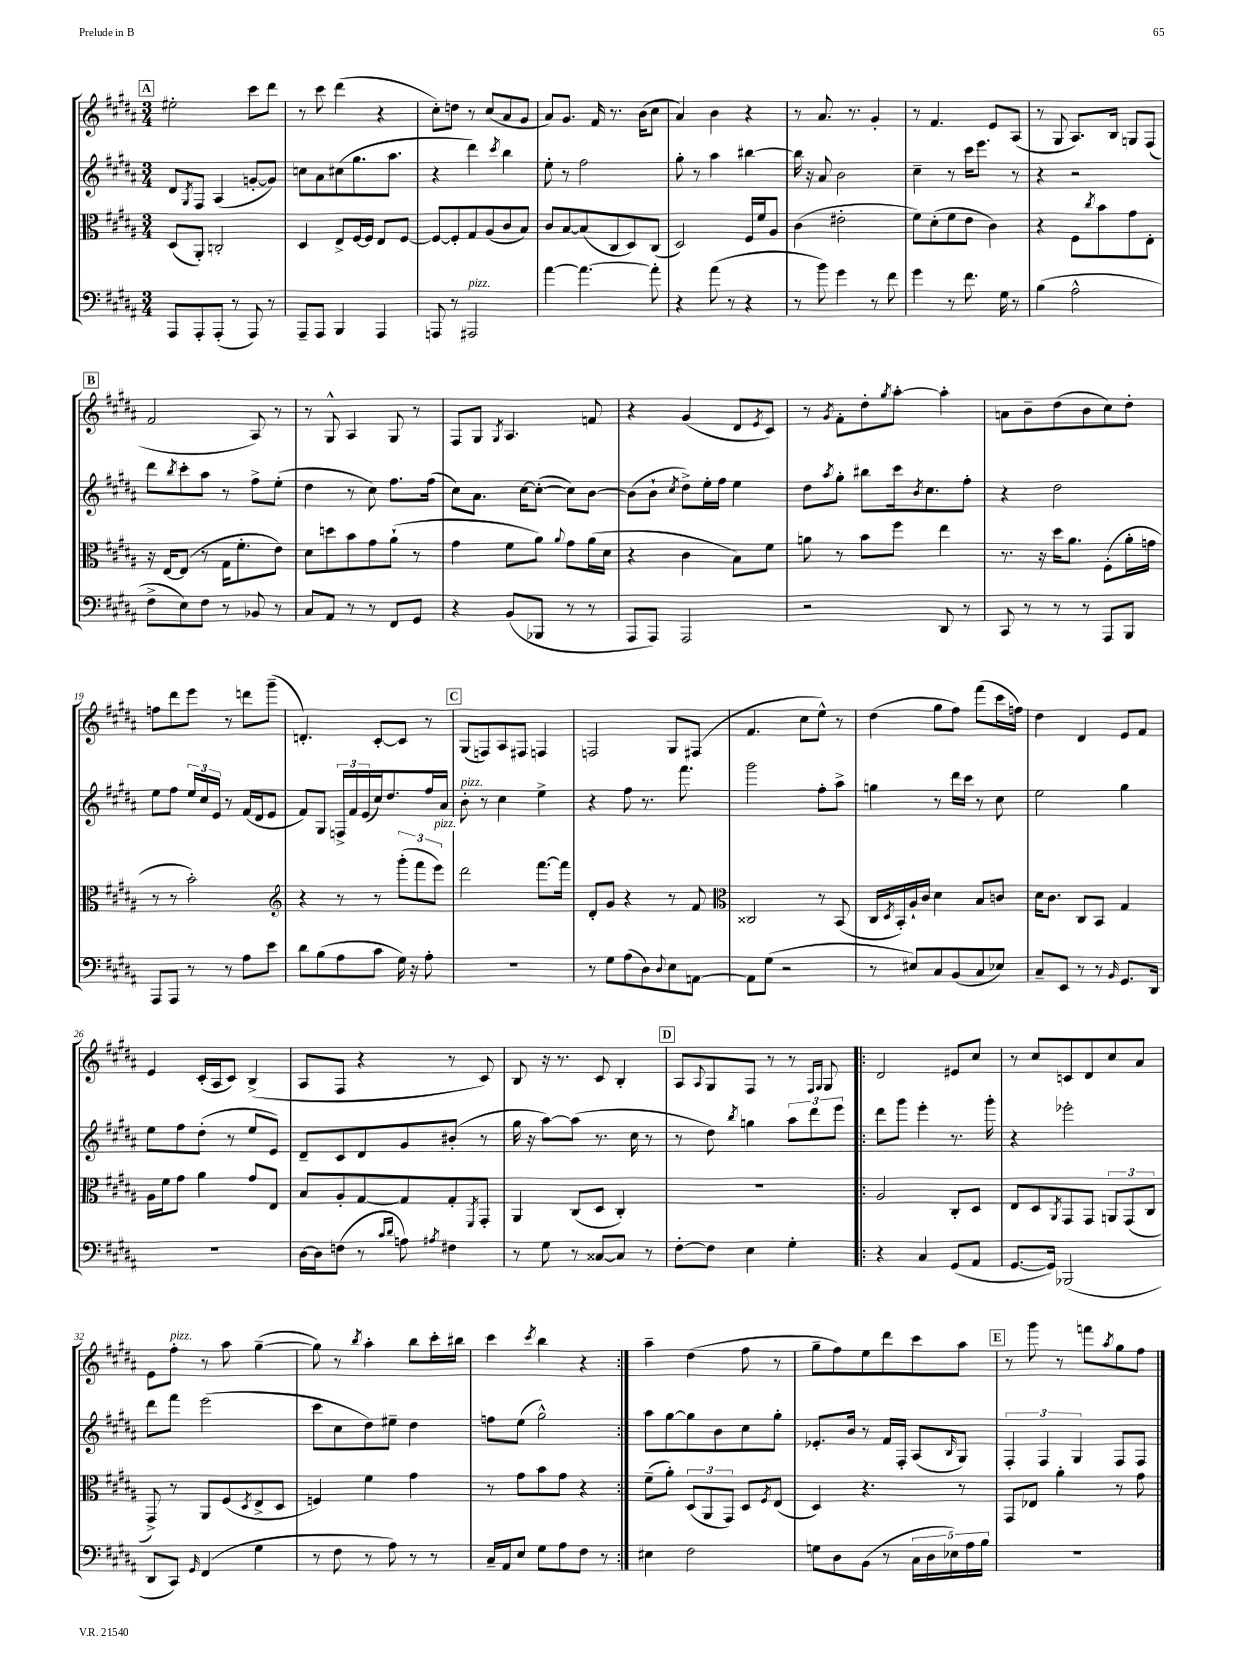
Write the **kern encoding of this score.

**kern	**kern	**kern	**kern
*staff4	*staff3	*staff2	*staff1
*clefF4	*clefC3	*clefG2	*clefG2
*k[f#c#g#d#a#]	*k[f#c#g#d#a#]	*k[f#c#g#d#a#]	*k[f#c#g#d#a#]
*M3/4	*M3/4	*M3/4	*M3/4
8AAA#	(8D#	8d#	2ee#'
.	.	8qG#	.
8AAA#'	8AA#')	8F#	.
(8AAA#'	2C'	(4A#	.
8r	.	.	.
8AAA#)	.	[8g'	8ccc#
8r	.	8g])	8ddd#
=	=	=	=
8AAA#~	4D#	8cc	8r
8AAA#	.	8a#	8ccc#
4BBB	8E^	(8cc#	(4ddd#
.	[16F#	8.gg#	.
.	16F#]	.	.
4AAA#	8E	.	4r
.	.	8.aa#	.
.	[8F#	.	.
=	=	=	=
8AAA	8F#_	4r	8cc#')
8r	8F#']	.	8dd
2AAA#	8G#	4ddd#)	8r
.	(8A#	.	(8cc#
.	.	8qccc#	.
.	8c#	4bb	8a#
.	8B)	.	8g#
=	=	=	=
[4a#	8c#	8ee'	8a#)
.	[8B	8r	8.g#
4.a#_	(8B]	2ff#	.
.	.	.	16f#
.	8C#	.	8.r
.	8D#)	.	.
.	.	.	(16b
8a#']	(8C#	.	8cc#
=	=	=	=
4r	2D#)	8gg#'	4a#)
.	.	8r	.
(8a#	.	4aa#	4b
8r	.	.	.
4r	16F#	[4bb#	4r
.	16f#	.	.
.	8A#	.	.
=	=	=	=
8r	(4c#	16bb#]	8r
.	.	16r	.
8b)	.	8a#	8.a#
4g#	2e#'	2b	.
.	.	.	8.r
8r	.	.	4g#'
8f#	.	.	.
=	=	=	=
4g#	8f#)	4cc#~	8r
.	(8d#'	.	4.f#
8r	8f#	8r	.
8.f#	8e	16ccc#	.
.	.	8.eee	.
.	4c#)	.	8e
16G#	.	.	.
8r	.	8r	(8A#
=	=	=	=
(4B	4r	4r	8r
.	.	.	8G#
2A#^^	8F#	2r	8.A#)
.	8qcc#	.	.
.	8b	.	.
.	.	.	16B
.	8g#	.	8G
.	8E'	.	(8F#
=	=	=	=
8F#^	16r	8ddd#	2f#
.	[16E	.	.
.	.	8qbb	.
8E)	(8E]	8ccc#'	.
8F#	8r	8aa#	.
8r	16G#	8r	.
.	8.f#'	.	.
8BB-	.	8ff#^	8A#)
8r	8e)	(8ee'	8r
=	=	=	=
8C#	8d#	4dd#	8r
8AA#	8dd	.	8G#^^
8r	8b	8r	4A#
8r	8g#	8cc#)	.
8FF#	(8a#`	8.ff#	8G#
8GG#	8r	.	8r
.	.	(16ff#	.
=	=	=	=
4r	4g#	8cc#)	8F#
.	.	8.a#	8G#
.	.	.	8qG#
(8BB	8f#	.	4.A#
.	.	[16cc#	.
8BBB-	8a#)	(8cc#'_	.
.	8qqa#	.	.
8r	8g#	8cc#])	.
8r	(16a#	[8b	8f
.	16d#	.	.
=	=	=	=
8AAA#	4r	(8b]	4r
8AAA#)	.	8b`	.
.	.	8qcc#	.
2AAA#	4c#	8dd#^)	(4g#
.	.	16ee'	.
.	.	16ff#	.
.	8B)	4ee	8d#
.	.	.	8qe
.	8f#	.	8c#)
=	=	=	=
2r	8a	8dd#	8r
.	.	8qaa#	8qg#
.	8r	8gg#'	8f#'
.	8b	8bb#	8dd#'
.	.	.	8qgg#
.	8ff#	16ccc#	[8aa#'
.	.	8qb	.
.	.	8.cc#	.
8DD#	4ee	.	4aa#']
8r	.	8ff#'	.
=	=	=	=
8CC#	8.r	4r	8a
8r	.	.	8b~
.	16r	.	.
8r	16dd#	2dd#	(8dd#
.	8.a#	.	.
8r	.	.	8b
8AAA#	(8F#'	.	8cc#)
8BBB	16a#'	.	8dd#'
.	16g	.	.
=	=	=	=
8AAA#	8r	8ee	8ff
8AAA#	8r	8ff#	8ddd#
8r	2b')	24ee	8eee
.	.	24cc#	.
.	.	24e	.
8r	.	8r	8r
8A#	.	(16f#	8ddd
.	.	16d#	.
8e	.	8e	(8ggg#~
=	=	=	=
*	*clefG2	*	*
8d#	4r	8f#)	4.d')
(8B	.	8G#	.
8A#	8r	24F^	.
.	.	24f#	.
.	.	(24e	.
8c#	8r	16cc#)	[8c#'
.	.	8.dd#	.
16G#)	(12ggg#'	.	8c#]
16r	.	.	.
.	12fff#	.	.
8A#'	.	16ff#	8r
.	12eee)	.	.
.	.	16a#	.
=	=	=	=
2.r	2ddd#	8b'	(8G#
.	.	8r	8F)
.	.	4cc#	8A#
.	.	.	8F#
.	[8.fff#	4ee^	4F
.	16fff#]	.	.
=	=	=	=
8r	8d#'	4r	2F
8G#	8g#	.	.
(8A#	4r	8ff#	.
8D#)	.	8.r	.
8qqD#	.	.	.
8E	8r	.	8G#
.	.	8.fff#	.
[8AA	8f#	.	(8F#
=	=	=	=
*	*clefC3	*	*
8AA]	2C##	2ggg#	4.f#
(8G#	.	.	.
2r	.	.	.
.	.	.	8cc#
.	8r	8ff#'	8ee^^)
.	(8BB	8aa#^	8r
=	=	=	=
8r	16C#	4gg	(4dd#
.	8qD#	.	.
.	16BB')	.	.
8E#)	16A#`	.	.
.	16c#	.	.
8C#	4d#	8r	8gg#
(8BB	.	16ddd#	8ff#)
.	.	16ccc#	.
8C#	8B	8r	(8fff#
8E-)	8c	8cc#	16ccc#
.	.	.	16ff)
=	=	=	=
8C#~	16d#	2ee	4dd#
.	8.c#	.	.
8EE	.	.	.
8r	8C#	.	4d#
8r	8BB	.	.
16qqBB	.	.	.
8.GG#	4G#	4gg#	8e
.	.	.	8f#
16DD#	.	.	.
=	=	=	=
2.r	16A#	8ee	4e
.	16f#	.	.
.	8g#	8ff#	.
.	4a#	(8dd#'	(16c#'
.	.	.	16A#
.	.	8r	8c#)
.	8g#	8ee	(4B^
.	8E	8e)	.
=	=	=	=
[16D#	8B	8d#~	8A#
16D#]	.	.	.
(8F	8A#'	8c#	8F#
8r	[8G#	8d#	4r
16qqc#	.	.	.
16qqd#	.	.	.
8A)	8G#]	8g#	.
8qA#	.	.	.
4F#	8G#'	(8b#'	8r
.	8qFF#	.	.
.	8GG#'	8r	8c#)
=	=	=	=
8r	4AA#	16gg#	8B
.	.	16r	.
8G#	.	[8aa#)	16r
.	.	.	8.r
8r	(8C#	(8aa#]	.
[8C##	8D#	8.r	8c#
8C##]	4C#')	.	4B'
.	.	16cc#	.
8r	.	8r	.
=	=	=	=
[8F#'	2.r	8r	8A#
.	.	.	8qqA#
8F#]	.	8dd#)	8G#
.	.	8qbb	.
4E	.	4gg	8F#
.	.	.	8r
4G#'	.	12aa#	8r
.	.	12ddd#	.
.	.	.	16qqF#
.	.	.	16qqG#
.	.	.	8G#
.	.	12eee	.
=!|:	=!|:	=!|:	=!|:
4r	2A#	8ddd#	2d#
.	.	8ggg#	.
4C#	.	4eee'	.
(8GG#	8C#'	8.r	8e#
8AA#	8D#	.	8cc#
.	.	16ggg#'	.
=	=	=	=
[8.GG#	8E	4r	8r
.	8D#	.	8cc#
16GG#])	.	.	.
.	8qAA#	.	.
(2BBB-	8GG#	2eee-'	8c
.	8GG#	.	8d#
.	12AA	.	8cc#
.	(12GG#	.	.
.	.	.	8a#
.	12C#	.	.
=	=	=	=
8DD#	8GG#^)	8ddd#	8e
8CC#)	8r	8fff#	8ff#'
16qqGG#	.	.	.
(4FF#	8AA#	(2eee	8r
.	(8F#	.	8aa#
.	8qD#	.	.
4G#	8E^	.	([4gg#~
.	8D#	.	.
=	=	=	=
8r	4F)	8ccc#	8gg#])
8F#	.	8cc#	8r
.	.	.	8qbb
8r	4f#	8dd#)	4aa#'
8A#)	.	8ee#~	.
8r	4g#	4dd#	8bb
8r	.	.	16ccc#'
.	.	.	16bb#
=	=	=	=
16C#~	8r	8ff	4ccc#
16AA#	.	.	.
8E	8g#	(8ee	.
.	.	.	8qccc#
8G#	8b	2gg#^^)	4bb
8A#	8g#	.	.
8F#	4r	.	4r
8r	.	.	.
=:|!	=:|!	=:|!	=:|!
4E#	(8f#~	8aa#	4aa#~
.	8a#')	[8gg#	.
2F#	(12D#	8gg#]	(4dd#
.	12AA#	.	.
.	.	8b	.
.	12GG#)	.	.
.	8D#	8cc#	8ff#
.	8qF#	.	.
.	(8E	8gg#'	8r
=	=	=	=
8G	4D#)	8.e-'	8gg#~
8D#	.	.	8ff#)
.	.	16b	.
(8BB	4.r	8r	8ee
8r	.	16f#	8ddd#
.	.	16F#'	.
20C#	.	(8A#	8ccc#
20D#	.	.	.
20E-)	.	.	.
.	.	16qqB	.
.	8r	8G#)	8aa#
20A#	.	.	.
20B	.	.	.
=	=	=	=
2.r	8GG#	6F#'	8r
.	8E-	.	8ggg#
.	.	6F#	.
.	4a#'	.	8r
.	.	6G#	.
.	.	.	8fff
.	.	.	8qaa#
.	8r	8F#	8gg#
.	8g#	8F#	8ff#
==	==	==	==
*-	*-	*-	*-
